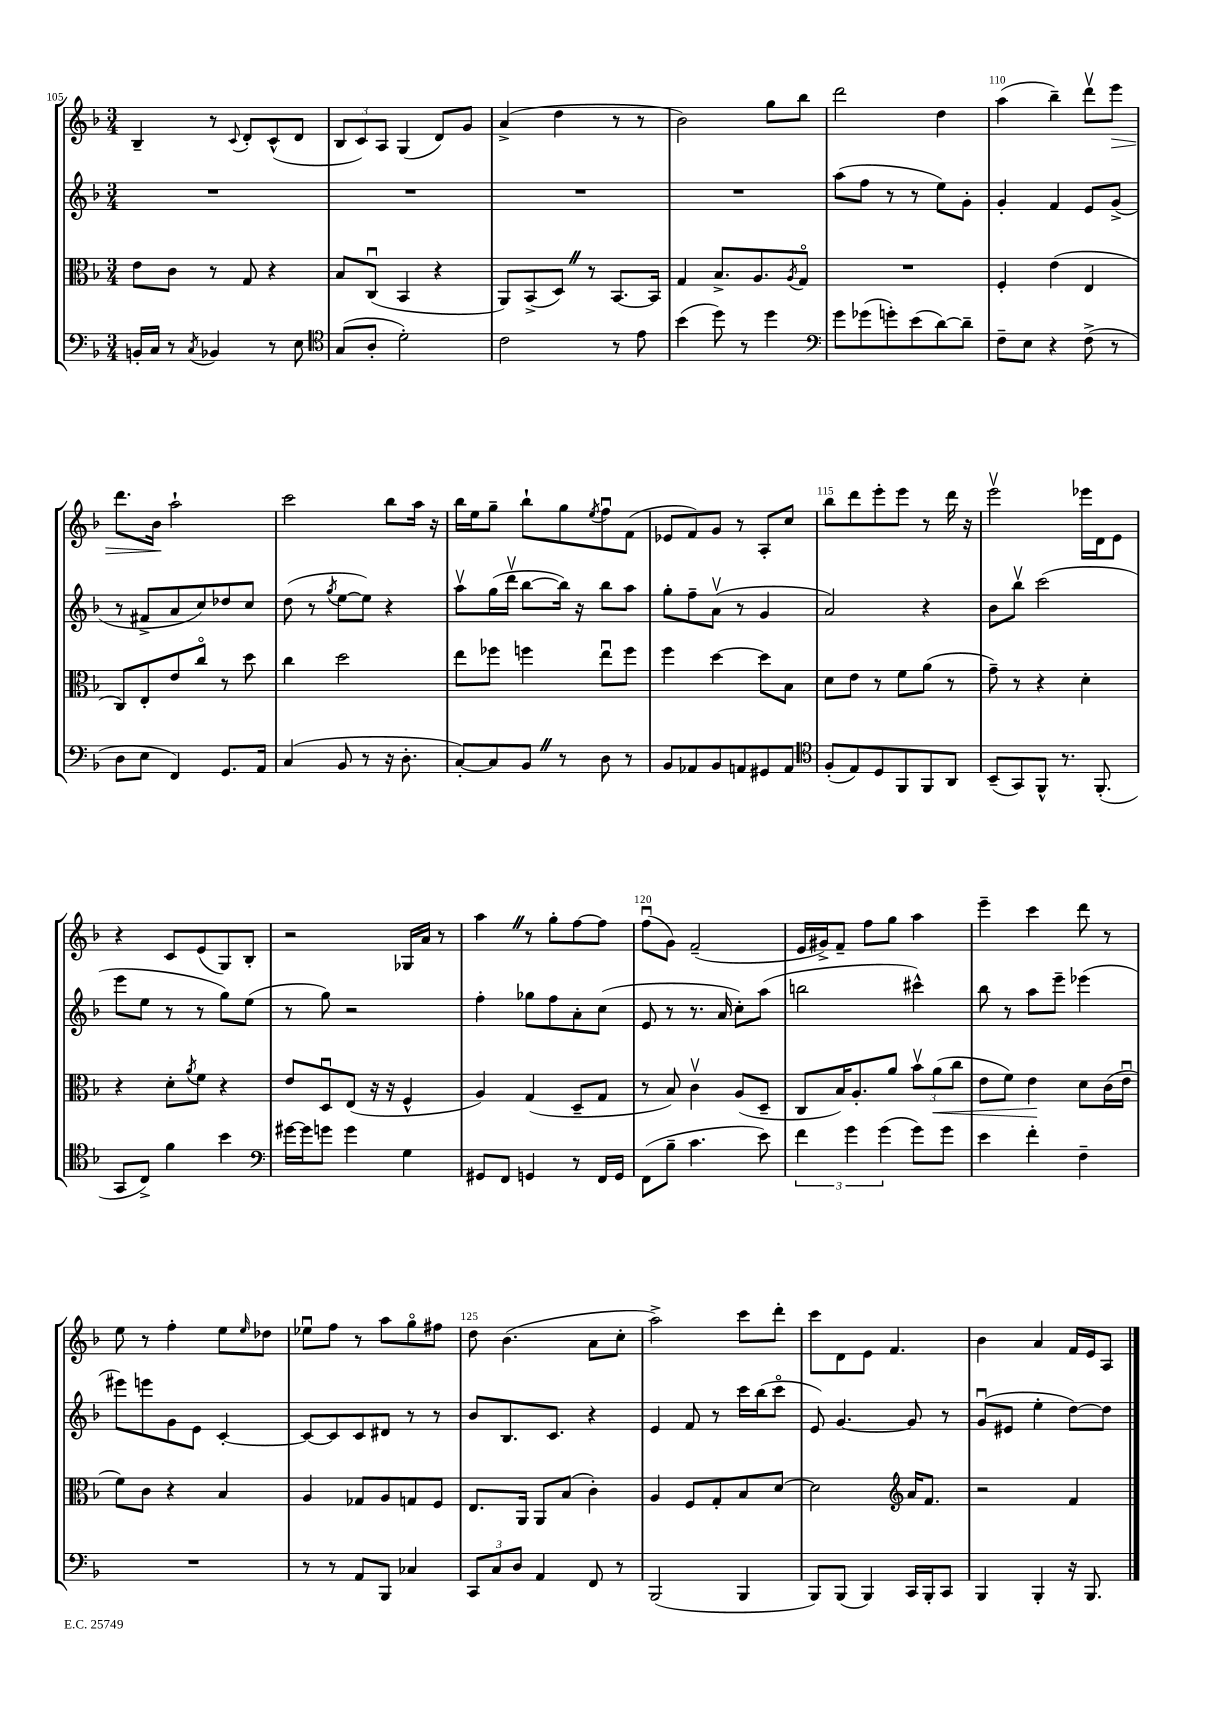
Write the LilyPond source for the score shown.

<<
\new StaffGroup <<
\new Staff = "s0" {
    \clef treble \key f \major \numericTimeSignature \time 3/4
    bes4-- r8 \appoggiatura { c'8 } d'8-. c'8-^( d'8 |
    \tuplet 3/2 { bes8 c'8) a8 } g4( d'8) g'8 |
    a'4->( d''4 r8 r8 |
    bes'2) g''8 bes''8 |
    d'''2 d''4 |
    a''4( bes''4--) d'''8\upbow e'''8\> |
    d'''8. bes'16\! a''2-! |
    c'''2 bes''8 a''16 r16 |
    bes''16 e''16 g''8-- bes''8-! g''8 \acciaccatura { e''8 } f''8\downbow f'8( |
    ees'8 f'8) g'8 r8 a8-. c''8 |
    bes''8 d'''8 e'''8-. e'''8 r8 d'''16 r16 |
    e'''2\upbow ees'''16 d'16 e'8 |
    r4 c'8 e'8( g8) bes8-. |
    r2 ges16 a'16 r8 |
    a''4 \once \override BreathingSign.text = \markup { \musicglyph "scripts.caesura.straight" } \breathe r8 g''8-. f''8~ f''8 |
    f''8\downbow( g'8) f'2--( |
    e'16 gis'16->) f'8-- f''8 g''8 a''4 |
    e'''4-- c'''4 d'''8 r8 |
    e''8 r8 f''4-. e''8 \grace { e''16 } des''8 |
    ees''8\downbow f''8 r8 a''8 g''8\flageolet fis''8 |
    d''8 bes'4.( a'8 c''8-. |
    a''2->) c'''8 d'''8-. |
    c'''8 d'8 e'8 f'4. |
    bes'4 a'4 f'16 e'16 a8 \bar "|." |
}
\new Staff = "s1" {
    \clef treble \key f \major \numericTimeSignature \time 3/4
    R2. |
    R2. |
    R2. |
    R2. |
    a''8( f''8 r8 r8 e''8) g'8-. |
    g'4-. f'4 e'8 g'8->( |
    r8 fis'8-> a'8 c''8) des''8 c''8 |
    d''8( r8 \acciaccatura { g''8 } e''8~ e''8) r4 |
    a''8\upbow g''16( d'''16\upbow bes''8~ bes''16) r16 bes''8 a''8 |
    g''8-. f''8-- a'8\upbow( r8 g'4 |
    a'2) r4 |
    bes'8 bes''8\upbow c'''2( |
    e'''8 e''8 r8 r8 g''8) e''8( |
    r8 g''8) r2 |
    f''4-. ges''8 f''8 a'8-. c''8( |
    e'8 r8 r8. a'16 c''8-.) a''8( |
    b''2 cis'''4-^) |
    bes''8 r8 a''8 e'''8-- ees'''4( |
    eis'''8) e'''8 g'8 e'8 c'4~-. |
    c'8~ c'8 c'8 dis'8 r8 r8 |
    bes'8 bes8. c'8. r4 |
    e'4 f'8 r8 c'''16 bes''16( c'''8\flageolet |
    e'8) g'4.~ g'8 r8 |
    g'8\downbow( eis'8 e''4-. d''8~) d''8 \bar "|." |
}
\new Staff = "s2" {
    \clef alto \key f \major \numericTimeSignature \time 3/4
    e'8 c'8 r8 g8 r4 |
    bes8 c8\downbow( bes,4 r4 |
    a,8) bes,8->( d8) \once \override BreathingSign.text = \markup { \musicglyph "scripts.caesura.straight" } \breathe r8 bes,8.~ bes,16 |
    g4 bes8.-> a8. \acciaccatura { a8 } g8\flageolet |
    R2. |
    f4-. e'4( e4 |
    c8) e8-. e'8 c''8\flageolet r8 d''8 |
    c''4 d''2 |
    e''8 fes''8 f''4 e''8\downbow f''8 |
    f''4 d''4~ d''8 bes8 |
    d'8 e'8 r8 f'8 a'8( r8 |
    g'8--) r8 r4 d'4-. |
    r4 d'8-. \acciaccatura { a'8 } f'8 r4 |
    e'8 d8\downbow e8( r16 r16 f4-^ |
    a4) g4( d8-- g8 |
    r8 bes8) c'4\upbow a8( d8-- |
    c8 bes16) a8.-. a'8 \tuplet 3/2 { bes'8\upbow a'8\<( c''8 } |
    e'8 f'8) e'4\! d'8 c'16( e'16\downbow |
    f'8) c'8 r4 bes4 |
    a4 ges8 a8 g8 f8 |
    e8. a,16 a,8 bes8( c'4-.) |
    a4 f8 g8-. bes8 d'8~ |
    d'2 \clef treble a'16 f'8. |
    r2 f'4 \bar "|." |
}
\new Staff = "s3" {
    \clef bass \key f \major \numericTimeSignature \time 3/4
    b,16-. c16 r8 \acciaccatura { c8 } bes,4 r8 e8 |
    \clef tenor g8( a8-. d'2-.) |
    c'2 r8 e'8 |
    bes'4( d''8) r8 d''4 |
    \clef bass g'8 ges'8( g'8-.) e'8( d'8~) d'8-- |
    f8-- e8 r4 f8->( r8 |
    d8 e8 f,4) g,8. a,16 |
    c4( bes,8 r8 r16 d8.-. |
    c8~-.) c8 bes,8 \once \override BreathingSign.text = \markup { \musicglyph "scripts.caesura.straight" } \breathe r8 d8 r8 |
    bes,8 aes,8 bes,8 a,8 gis,8 a,8 |
    \clef tenor f8-.( e8) d8 f,8 f,8 a,8 |
    bes,8--( g,8) f,8-^ r8. f,8.-.( |
    g,8 c8->) f'4 bes'4 |
    \clef bass gis'16~ gis'16 g'8 g'4 g4 |
    gis,8 f,8 g,4 r8 f,16 g,16 |
    f,8( bes8-- c'4. e'8) |
    \tuplet 3/2 { f'4 g'4 g'4( } g'8) g'8 |
    e'4 f'4-. f4-- |
    R2. |
    r8 r8 a,8 bes,,8 ces4 |
    \tuplet 3/2 { c,8 c8 d8 } a,4 f,8 r8 |
    bes,,2( bes,,4 |
    bes,,8) bes,,8( bes,,4) c,16 bes,,16-. c,8 |
    bes,,4 bes,,4-. r16 bes,,8. \bar "|." |
}
>>
>>
\layout { \context { \Score currentBarNumber = #105 \override BarNumber.break-visibility = ##(#f #t #t) barNumberVisibility = #(every-nth-bar-number-visible 5) } }
